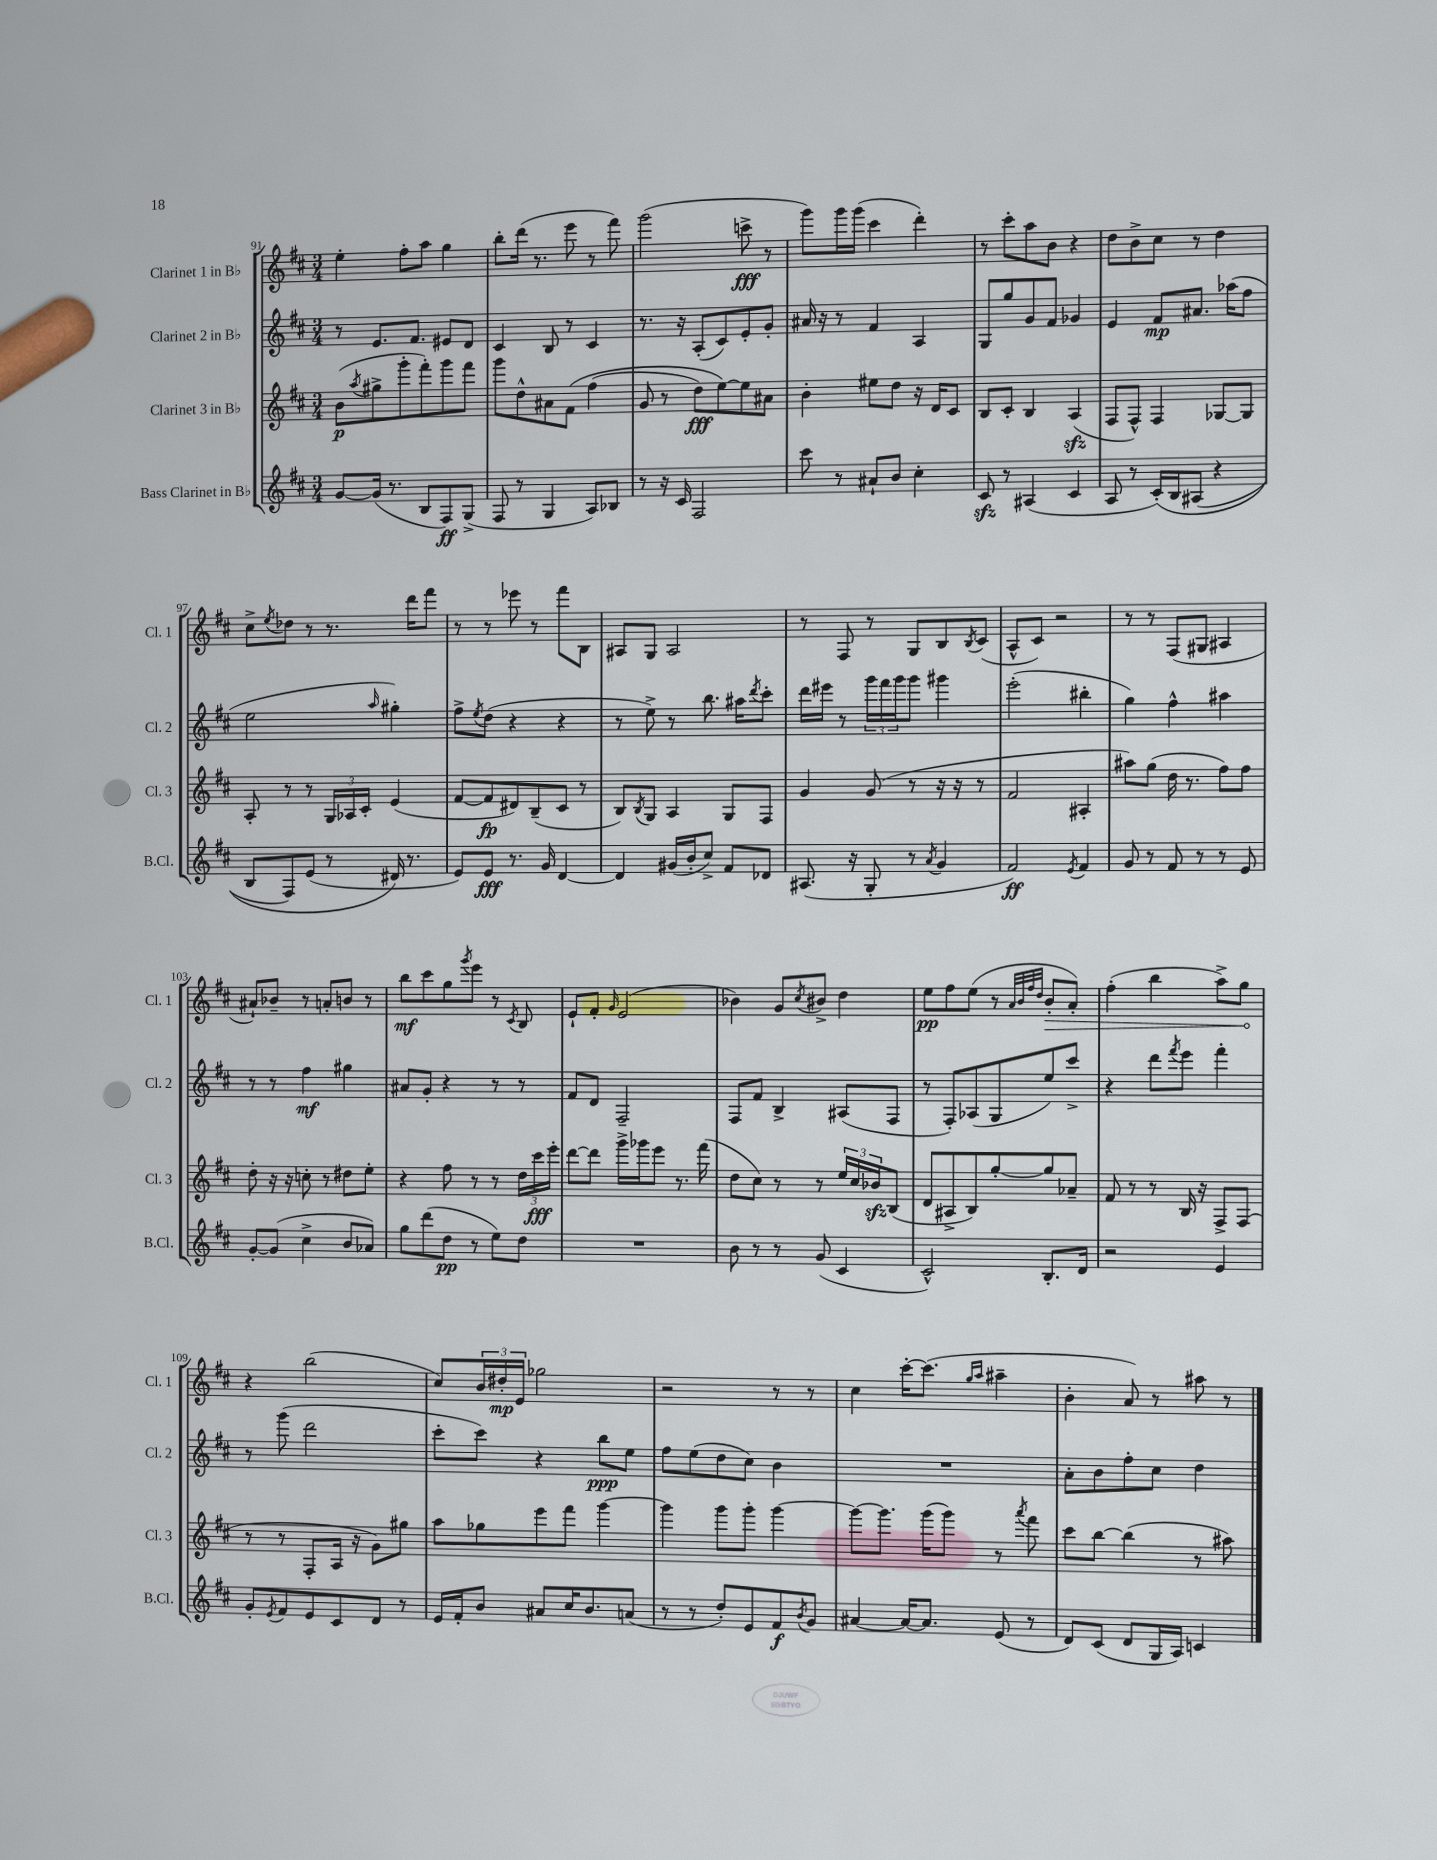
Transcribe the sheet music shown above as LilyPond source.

<<
\new StaffGroup <<
\new Staff = "s0" \with { instrumentName = "Clarinet 1 in Bb" shortInstrumentName = "Cl. 1" } {
    \clef treble \key d \major \numericTimeSignature \time 3/4
    e''4-. fis''8-. a''8 g''4 |
    b''8-. d'''16( r8. e'''8 r8 fis'''8) |
    g'''2( c'''8->\fff r8 |
    g'''8) g'''16 g'''16( cis'''4 d'''4-.) |
    r8 cis'''8-. a''8 b'8 r4 |
    d''8 b'8-> cis''8 r8 d''4 |
    cis''8-> \acciaccatura { e''8 } des''8 r8 r8. d'''16 fis'''8 |
    r8 r8 ees'''8 r8 fis'''8 b8 |
    ais8 g8 ais2 |
    r8 fis8 r8 g8 b8 \acciaccatura { b8 } cis'8( |
    a8-^ cis'8) r2 |
    r8 r8 fis8( gis8 ais4 |
    ais'8-!) bes'8-- r8 a'8-. b'8 r8 |
    b''8\mf cis'''8 g''8 \acciaccatura { g'''8 } e'''8 r8 \acciaccatura { cis'8 } b8 |
    e'8-! fis'8-. \grace { g'16 } e'2( |
    bes'4) g'8 \acciaccatura { cis''8 } bis'8-> d''4 |
    e''8\pp fis''8 e''8( r8 \grace { a'32 b'32 fis''32 d''32 } \once \override Hairpin.circled-tip = ##t b'8-.\> a'8-.) |
    fis''4-.( b''4 a''8->) g''8\! |
    r4 b''2( |
    cis''8) \tuplet 3/2 { b'16 dis''16-.\mp e'16 } ges''2 |
    r2 r8 r8 |
    cis''4 cis'''16~-. cis'''8.( \grace { g''16 a''16 } ais''4-- |
    b'4-. a'8) r8 ais''8 r8 \bar "|." |
}
\new Staff = "s1" \with { instrumentName = "Clarinet 2 in Bb" shortInstrumentName = "Cl. 2" } {
    \clef treble \key d \major \numericTimeSignature \time 3/4
    r8 e'8. fis'8. eis'8 d'8 |
    cis'4 b8 r8 cis'4 |
    r8. r16 a8-.( cis'8) e'8-. g'8-. |
    ais'16 r16 r8 fis'4 a4 |
    g8 g''8 g'8 fis'8 ges'4 |
    e'4 fis'8\mp ais'8. aes''16( fis''8 |
    e''2 \grace { a''16 } gis''4-.) |
    fis''8-> \acciaccatura { e''8 } d''8( r4 r4 |
    r8 e''8->) r8 b''8. ais''16 \acciaccatura { d'''8 } cis'''8-. |
    d'''16 eis'''16 r8 \tuplet 3/2 { g'''16 fis'''16 g'''16 } g'''8 gis'''4 |
    e'''2-.( bis''4-. |
    g''4) fis''4-^ ais''4 |
    r8 r8 fis''4\mf gis''4 |
    ais'8 g'8-. r4 r8 r8 |
    fis'8 d'8 fis2-- |
    fis8 fis'8 b4-> ais8( fis8 |
    r8 fis8-.) aes8( g8 e''8) cis'''8-> |
    r4 d'''8 \acciaccatura { fis'''8 } e'''8 fis'''4-. |
    r8 g'''8( d'''2 |
    cis'''8-. cis'''8) r4 b''8\ppp e''8 |
    fis''8 e''8( d''8 cis''8) b'4 |
    R2. |
    a'8-. b'8 fis''8-. cis''8 d''4 \bar "|." |
}
\new Staff = "s2" \with { instrumentName = "Clarinet 3 in Bb" shortInstrumentName = "Cl. 3" } {
    \clef treble \key d \major \numericTimeSignature \time 3/4
    b'8\p( \acciaccatura { a''8 } gis''8-> g'''8-. fis'''8-.) g'''8 fis'''8 |
    g'''8 d''8-^ ais'8 fis'8\( fis''4( |
    g'8 r8 d''8\fff) e''8~\) e''8 ais'8 |
    b'4-. eis''8 d''8 r16 d'16 cis'8 |
    b8 cis'8-. b4 a4\sfz( |
    fis8 fis8-^) fis4 ges8~ ges8 |
    a8-. r8 r8 \tuplet 3/2 { g16 aes16 cis'16-. } e'4( |
    fis'8~ fis'8\fp dis'8) b8--( cis'8 r8 |
    b8) \acciaccatura { b8 } g8 a4 g8 fis8 |
    g'4 g'8( r8 r16 r16 r8 |
    fis'2 ais4-. |
    ais''8) g''8( d''16 r8. fis''8) fis''8 |
    d''8-. r16 r16 c''8-. r8 dis''8 e''8-. |
    r4 fis''8 r8 r8 \tuplet 3/2 { d''16 cis'''16\fff e'''16-. } |
    d'''8~ d'''8 g'''16-> ges'''16 e'''8 r8. fis'''16( |
    d''8 cis''8) r8 r8 \tuplet 3/2 { e''16 cis''16 bes'16\sfz } b8( |
    d'8 ais8-> b8) g''8~-. g''8 aes'8-- |
    fis'8 r8 r8 b16 r16 fis8-> fis8( |
    r8 r8 fis8-. a16 r16 g'8) gis''8 |
    a''8 ges''8 e'''8 fis'''8 g'''4~ |
    g'''4 g'''8 g'''8-. g'''4~ |
    g'''8~ g'''8. g'''16( g'''8) r8 \acciaccatura { a'''8 } fis'''8 |
    cis'''8 b''8~ b''4( r8 ais''8) \bar "|." |
}
\new Staff = "s3" \with { instrumentName = "Bass Clarinet in Bb" shortInstrumentName = "B.Cl." } {
    \clef treble \key d \major \numericTimeSignature \time 3/4
    g'8~ g'16( r8. b8 fis8\ff) g8->( |
    fis8 r8 g4 a8) bes8 |
    r8 r16 cis'16 fis2 |
    cis'''8 r8 ais'8-! b'8 cis''4-. |
    cis'8\sfz r8 ais4( cis'4 |
    a8 r8 cis'16-.)\( b16 ais8( r4 |
    b8 fis8) e'8( r8 dis'16\) r8. |
    e'8) e'8\fff r8. g'16 d'4~ |
    d'4 gis'16( b'16-. cis''8->) fis'8 des'8 |
    ais8.( r16 g8-. r8 \acciaccatura { a'8 } g'4 |
    fis'2\ff) \acciaccatura { e'8 } fis'4 |
    g'8 r8 fis'8 r8 r8 e'8 |
    g'8~-. g'8( cis''4-> b'8 aes'8) |
    g''8 d'''8( d''8\pp r8 e''8) d''8 |
    R2. |
    b'8 r8 r8 g'8( cis'4 |
    cis'2-^) b8.-. d'16 |
    r2 e'4 |
    g'8-. \acciaccatura { e'8 } fis'8 e'8 cis'8 d'8 r8 |
    e'16 fis'16-. b'8 ais'8 cis''16 b'8. a'8( |
    r8 r8 d''8-.) e'8 fis'8\f \acciaccatura { b'8 } g'8 |
    ais'4~ ais'16~ ais'8. e'8( r8 |
    d'8) cis'8( d'8 g16 a16) c'4 \bar "|." |
}
>>
>>
\layout { \context { \Score currentBarNumber = #91 } }
